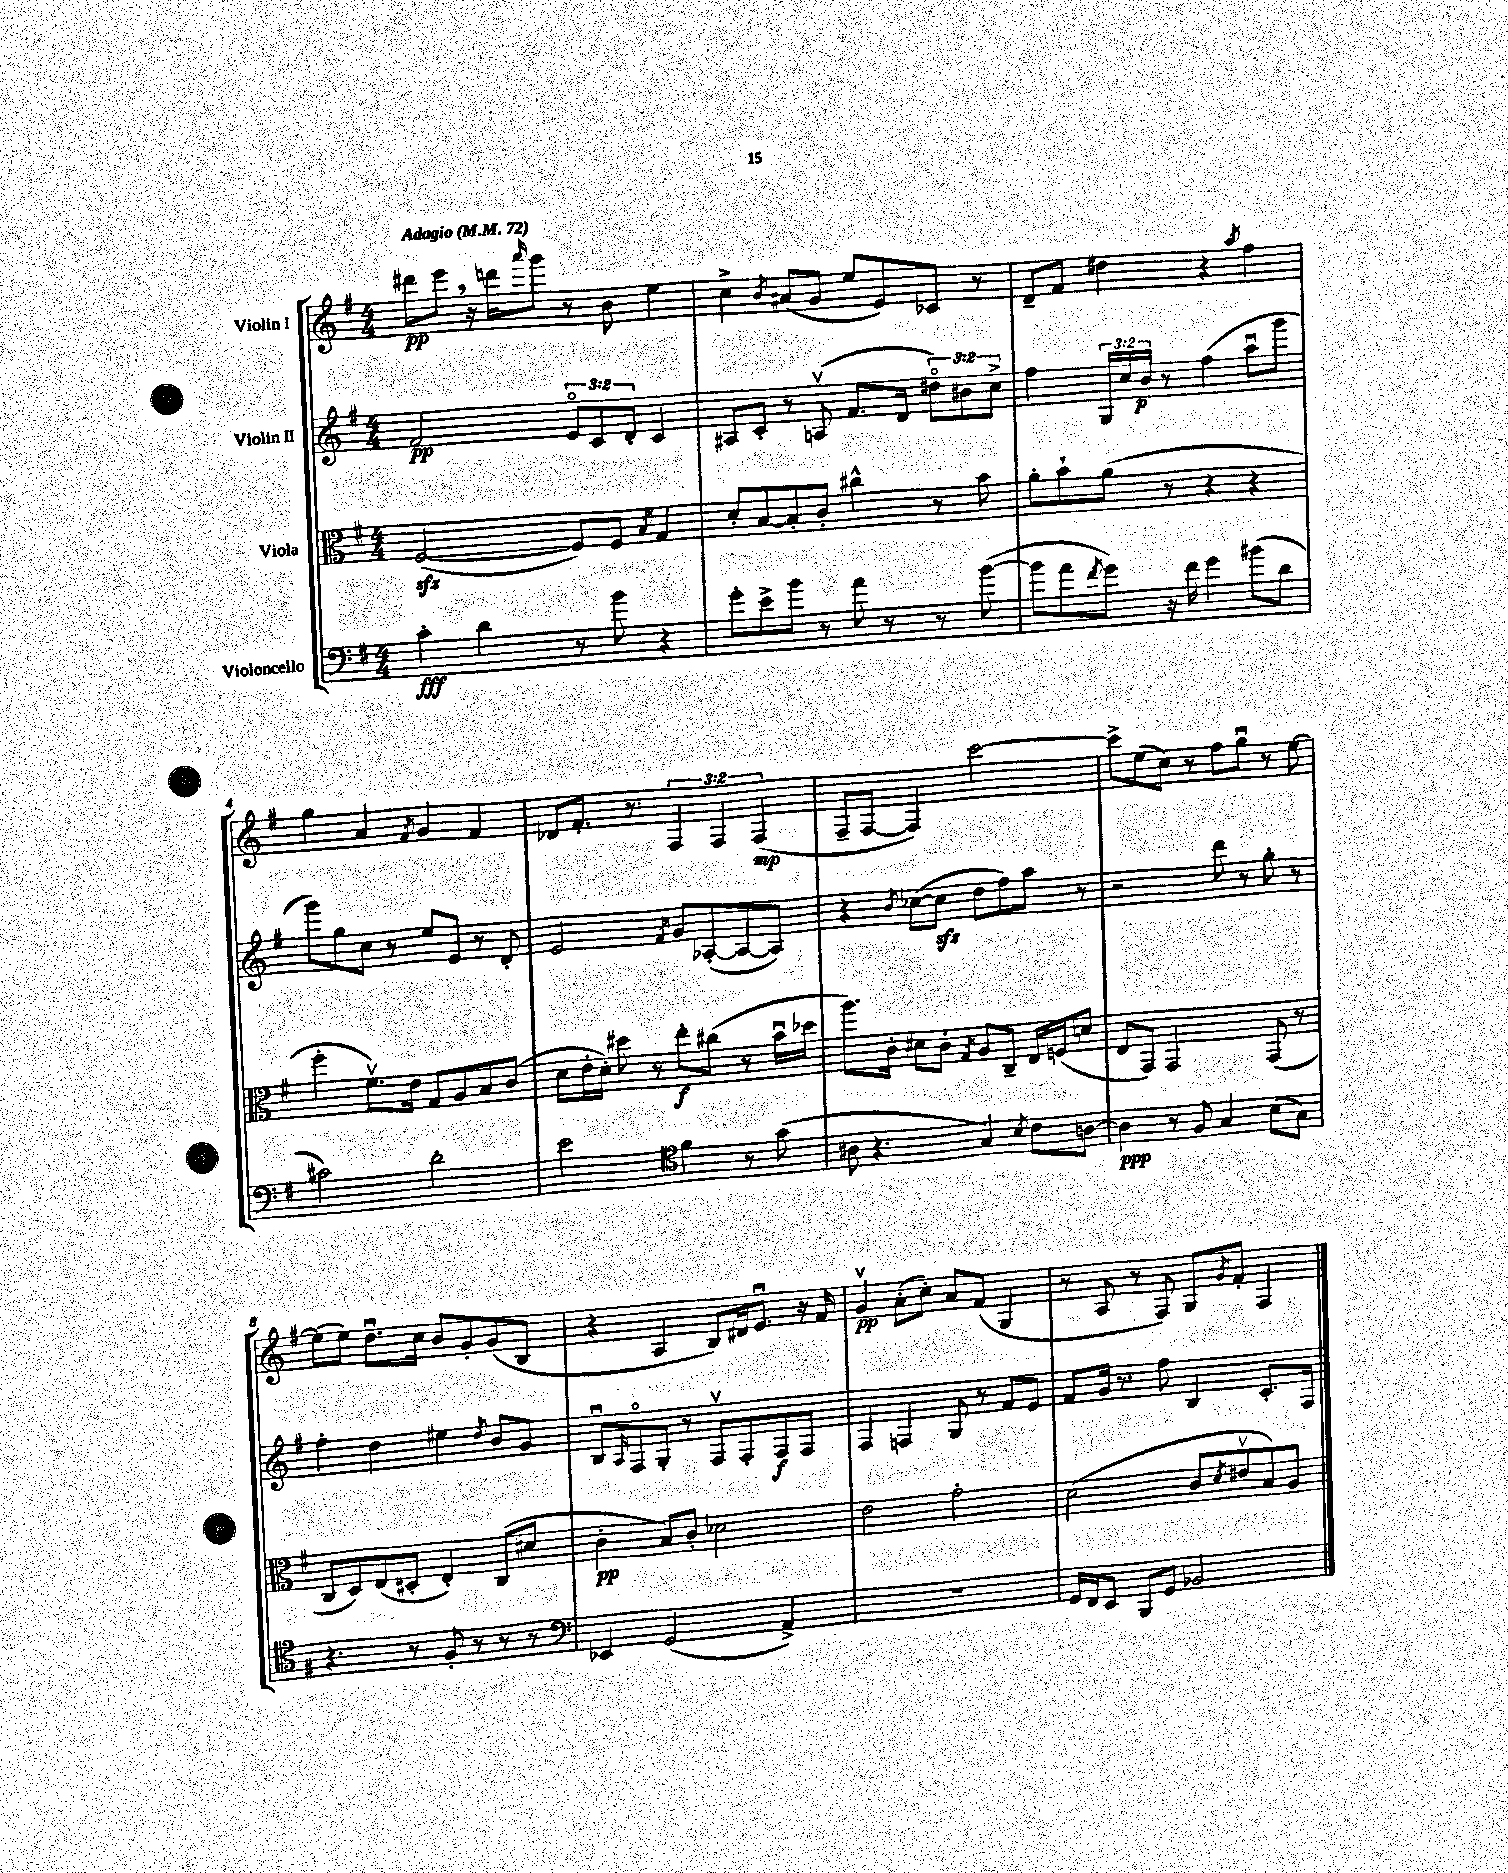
<<
\new StaffGroup <<
\new Staff = "s0" \with { instrumentName = "Violin I" } {
    \clef treble \key g \major \numericTimeSignature \time 4/4 \override Staff.TupletNumber.text = #tuplet-number::calc-fraction-text \tempo "Adagio" 4 = 72
    dis'''8\pp e'''8 \breathe r16 d'''16 \grace { a'''16 } g'''8 r8 b'8 e''4 |
    c''4-> \acciaccatura { b'8 } ais'8( g'8 e''8 e'8) ces'8 r8 |
    d'8-- fis'8 dis''4 r4 \acciaccatura { a''8 } fis''4 |
    g''4 a'4 \acciaccatura { fis'8 } g'4 fis'4 |
    des'8 fis'8.-. r8. \tuplet 3/2 { fis4 fis4 fis4\mp( } |
    fis8-- fis8~ fis4) c'''2~ |
    c'''8-> e''8( c''8) r8 fis''8 g''8\downbow r8 e''8~ |
    e''8( e''8) d''8.\downbow c''16 b'8 g'8-. g'8( b8 |
    r4 a4 b8) dis'16 e'8.\downbow r16 fis'16 |
    g'4\upbow\pp a'8-.( c''8-.) a'8 fis'8( g4 |
    r8 a8 r8 fis8) g8 \acciaccatura { g'8 } fis'8-. fis4 \bar "|." |
}
\new Staff = "s1" \with { instrumentName = "Violin II" } {
    \clef treble \key g \major \numericTimeSignature \time 4/4 \override Staff.TupletNumber.text = #tuplet-number::calc-fraction-text
    fis'2\pp \tuplet 3/2 { e'8\flageolet c'8 d'8-. } c'4 |
    ais8 c'8-. r8 a8\upbow( fis'8. d'16 \tuplet 3/2 { dis''8\flageolet) bis'8 c''8-> } |
    fis''4 \tuplet 3/2 { g16 c''16 b'16\p } r8 fis''4( a''8\downbow g'''8 |
    g'''8) g''8 c''8 r8 e''8 e'8 r8 d'8-. |
    e'2 \acciaccatura { fis'8 } g'8 aes8~-.( aes8~ aes8) |
    r4 \acciaccatura { b'8 } ces''8~( ces''8\sfz d''8 fis''8) a''8 r8 |
    r2 d'''8 r8 g''8-. r8 |
    fis''4-. d''4 eis''4 \acciaccatura { d''8 } b'8 g'8 |
    b8\downbow \grace { a16 } fis8\flageolet g8-. r8 fis8\upbow fis8-. fis8\f fis8 |
    fis4 f4 g8 r8 fis'8 e'8 |
    fis'8 g'16 r8. fis''8 b4 c'8.-. fis16 \bar "|." |
}
\new Staff = "s2" \with { instrumentName = "Viola" } {
    \clef alto \key g \major \numericTimeSignature \time 4/4
    fis2~\sfz( fis8) fis8 \acciaccatura { b8 } g4 |
    d'8-. b8~ b8-. c'8-. cis''4-^ r8 b'8 |
    a'8-. b'8-! a'8( r8 r4 r4 |
    fis''4-. fis'8.\upbow) e'16 g8 a8 b8 c'8( |
    d'8 e'16-. d'16-.) dis''8 r8 e''8-.\f cis''8( r8 b'16\downbow des''16 |
    a''8.) c'16-. dis'8 c'8-. \acciaccatura { g8 } a8 c8-- e16 f16( d'8 |
    e8 g,8) g,2 g,8( r8 |
    c8 d8) e8( dis8-. e4-.) c8( dis'8 |
    c'4-.\pp b8) c'8-. des'2 |
    e'2 g'2-. |
    d'2( c'8 \acciaccatura { d'8 } eis'8\upbow b8) a8 \bar "|." |
}
\new Staff = "s3" \with { instrumentName = "Violoncello" } {
    \clef bass \key g \major \numericTimeSignature \time 4/4
    c'4-.\fff d'4 r8 b'8 r4 |
    g'8-. e'8-> b'8 r8 a'8 r8 r8 b'8~( |
    b'8 a'8 \acciaccatura { fis'8 } g'8) r16 fis'16 g'4 bis'8( d'8 |
    cis'2) d'2-. |
    e'2 \clef tenor fis'4 r8 g'8( |
    ais8 r4. g4) \acciaccatura { b8 } c'8 a8~ |
    a4\ppp r8 fis8 g4 b8( g8) |
    r4. r8 fis8-. r8 r8 r8 |
    \clef bass ees,4 g,2( a,4->) |
    R1 |
    g,16 fis,16 e,8 b,,8 g,8 bes,2 \bar "|." |
}
>>
>>
